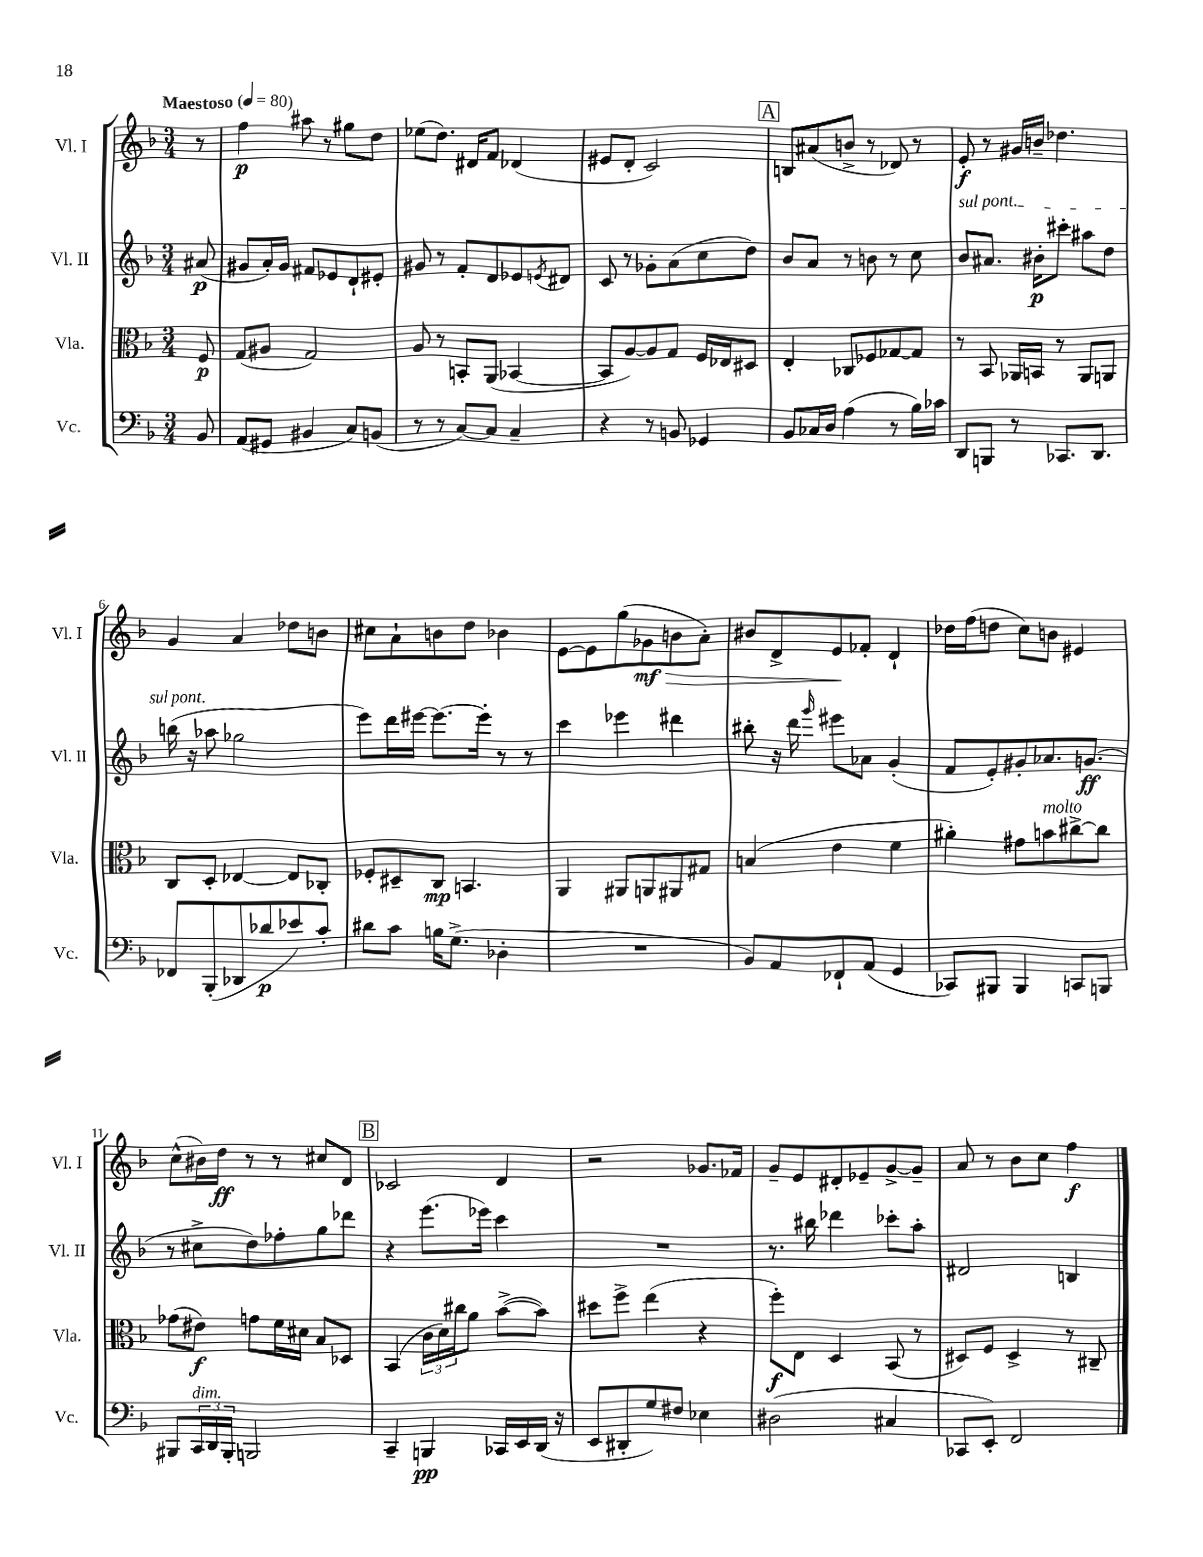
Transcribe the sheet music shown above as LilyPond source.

<<
\new StaffGroup <<
\new Staff = "s0" \with { instrumentName = "Vl. I" shortInstrumentName = "Vl. I" } {
    \clef treble \key f \major \numericTimeSignature \time 3/4 \partial 8 \tempo "Maestoso" 4 = 80
    r8 |
    f''4\p ais''8 r8 gis''8 d''8 |
    ees''8( d''8.) dis'16 f'8 des'4( |
    eis'8 d'8-. c'2) |
    \mark \markup { \box "A" } b8 ais'8( b'8-> r8 des'8) r8 |
    e'8-.\f r8 gis'16 b'16-- des''4. |
    g'4 a'4 des''8 b'8 |
    cis''8 a'8-! b'8 d''8 bes'4 |
    e'8~ e'8 g''8( ges'8\mf\> b'8 a'8-.) |
    bis'8 d'8-> e'8\! fes'8-. d'4-! |
    des''16 f''16( d''8 c''8) b'8 eis'4 |
    c''8-^( bis'16) d''16\ff r8 r8 cis''8 d'8 |
    \mark \markup { \box "B" } ces'2 d'4 |
    r2 ges'8. fes'16 |
    g'8-- e'8 dis'8-. ees'8-- g'8~-> g'8-- |
    a'8 r8 bes'8 c''8 f''4\f \bar "|." |
}
\new Staff = "s1" \with { instrumentName = "Vl. II" shortInstrumentName = "Vl. II" } {
    \clef treble \key f \major \numericTimeSignature \time 3/4 \partial 8
    ais'8\p( |
    gis'8 a'16-.) gis'16 fis'8 ees'8 d'8-! eis'8-. |
    gis'8 r8 f'8-. d'8 ees'8 \acciaccatura { e'8 } dis'8 |
    c'8 r8 ges'8-. a'8( c''8 d''8) |
    \mark \markup { \box "A" } bes'8 a'8 r8 b'8 r8 c''8 |
    \once \override TextSpanner.bound-details.left.text = \markup { \italic "sul pont." } bes'8\startTextSpan ais'8. bis'16-.\p cis'''8-. ais''8 d''8 |
    b''16\stopTextSpan( r16 aes''8 ges''2 |
    e'''8) d'''16 eis'''16~ eis'''8.~ eis'''16-. r8 r8 |
    c'''4 ees'''4 dis'''4 |
    bis''8-. r16 d'''16 \grace { g'''16 } eis'''8 aes'8 g'4-.( |
    f'8 e'8-.) gis'8-. aes'8. g'8.\ff( |
    r8 cis''8-> d''8) fes''8-. g''8 des'''8 |
    \mark \markup { \box "B" } r4 e'''8.( ees'''16) c'''4 |
    R2. |
    r8. bis''16 des'''4 ces'''8-. a''8-. |
    dis'2 b4 \bar "|." |
}
\new Staff = "s2" \with { instrumentName = "Vla." shortInstrumentName = "Vla." } {
    \clef alto \key f \major \numericTimeSignature \time 3/4 \partial 8
    f8\p |
    g8( ais8 g2) |
    a8 r8 b,8-. a,8( bes,4~ |
    bes,8 a8~) a8 g8 f16 ees16 dis8 |
    \mark \markup { \box "A" } e4-. ces8 fes8 ges8~ ges8 |
    r8 bes,8 aes,16 b,16 r8 aes,8 a,8 |
    c8 d8-. ees4~ ees8 ces8-. |
    fes8-. dis8-- c8\mp b,4. |
    a,4 ais,8 a,8 ais,8 gis8 |
    b4( e'4 f'4 |
    ais'4-.) gis'8 b'8^\markup { \italic "molto" } cis''8~-> cis''8 |
    ges'8( eis'8\f) g'8 f'16 dis'16 bes8 des8 |
    \mark \markup { \box "B" } bes,4( \tuplet 3/2 { c'16 d'16) cis''16 } a'8 bes'8~->( bes'8) |
    dis''8 f''8-> e''4( r4 |
    f''8-.\f) e8 d4 bes,8( r8 |
    dis8) f8 dis4-> r8 cis8-- \bar "|." |
}
\new Staff = "s3" \with { instrumentName = "Vc." shortInstrumentName = "Vc." } {
    \clef bass \key f \major \numericTimeSignature \time 3/4 \partial 8
    bes,8 |
    a,8( gis,8 bis,4 c8) b,8( |
    r8 r8 c8~) c8 c4-- |
    r4 r8 b,8 ges,4 |
    \mark \markup { \box "A" } bes,8 ces16 d16 a4( r8 bes16) ces'16 |
    d,8 b,,8 r8 ces,8. d,8. |
    fes,8 bes,,8-.( des,8 des'8\p ees'8) c'8-. |
    dis'8 c'8 b16 g8.->( des4-. |
    R2. |
    bes,8) a,8 fes,8-! a,8( g,4 |
    ces,8) bis,,8 bis,,4 c,8 b,,8 |
    bis,,8 \tuplet 3/2 { c,16^\markup { \italic "dim." } d,16 bis,,16-. } b,,2 |
    \mark \markup { \box "B" } c,4-- b,,4\pp ces,16 e,16 d,16( r16 |
    e,8 dis,8-. g8) fis8 ees4 |
    dis2( cis4 |
    ces,8 e,8-.) f,2 \bar "|." |
}
>>
>>
